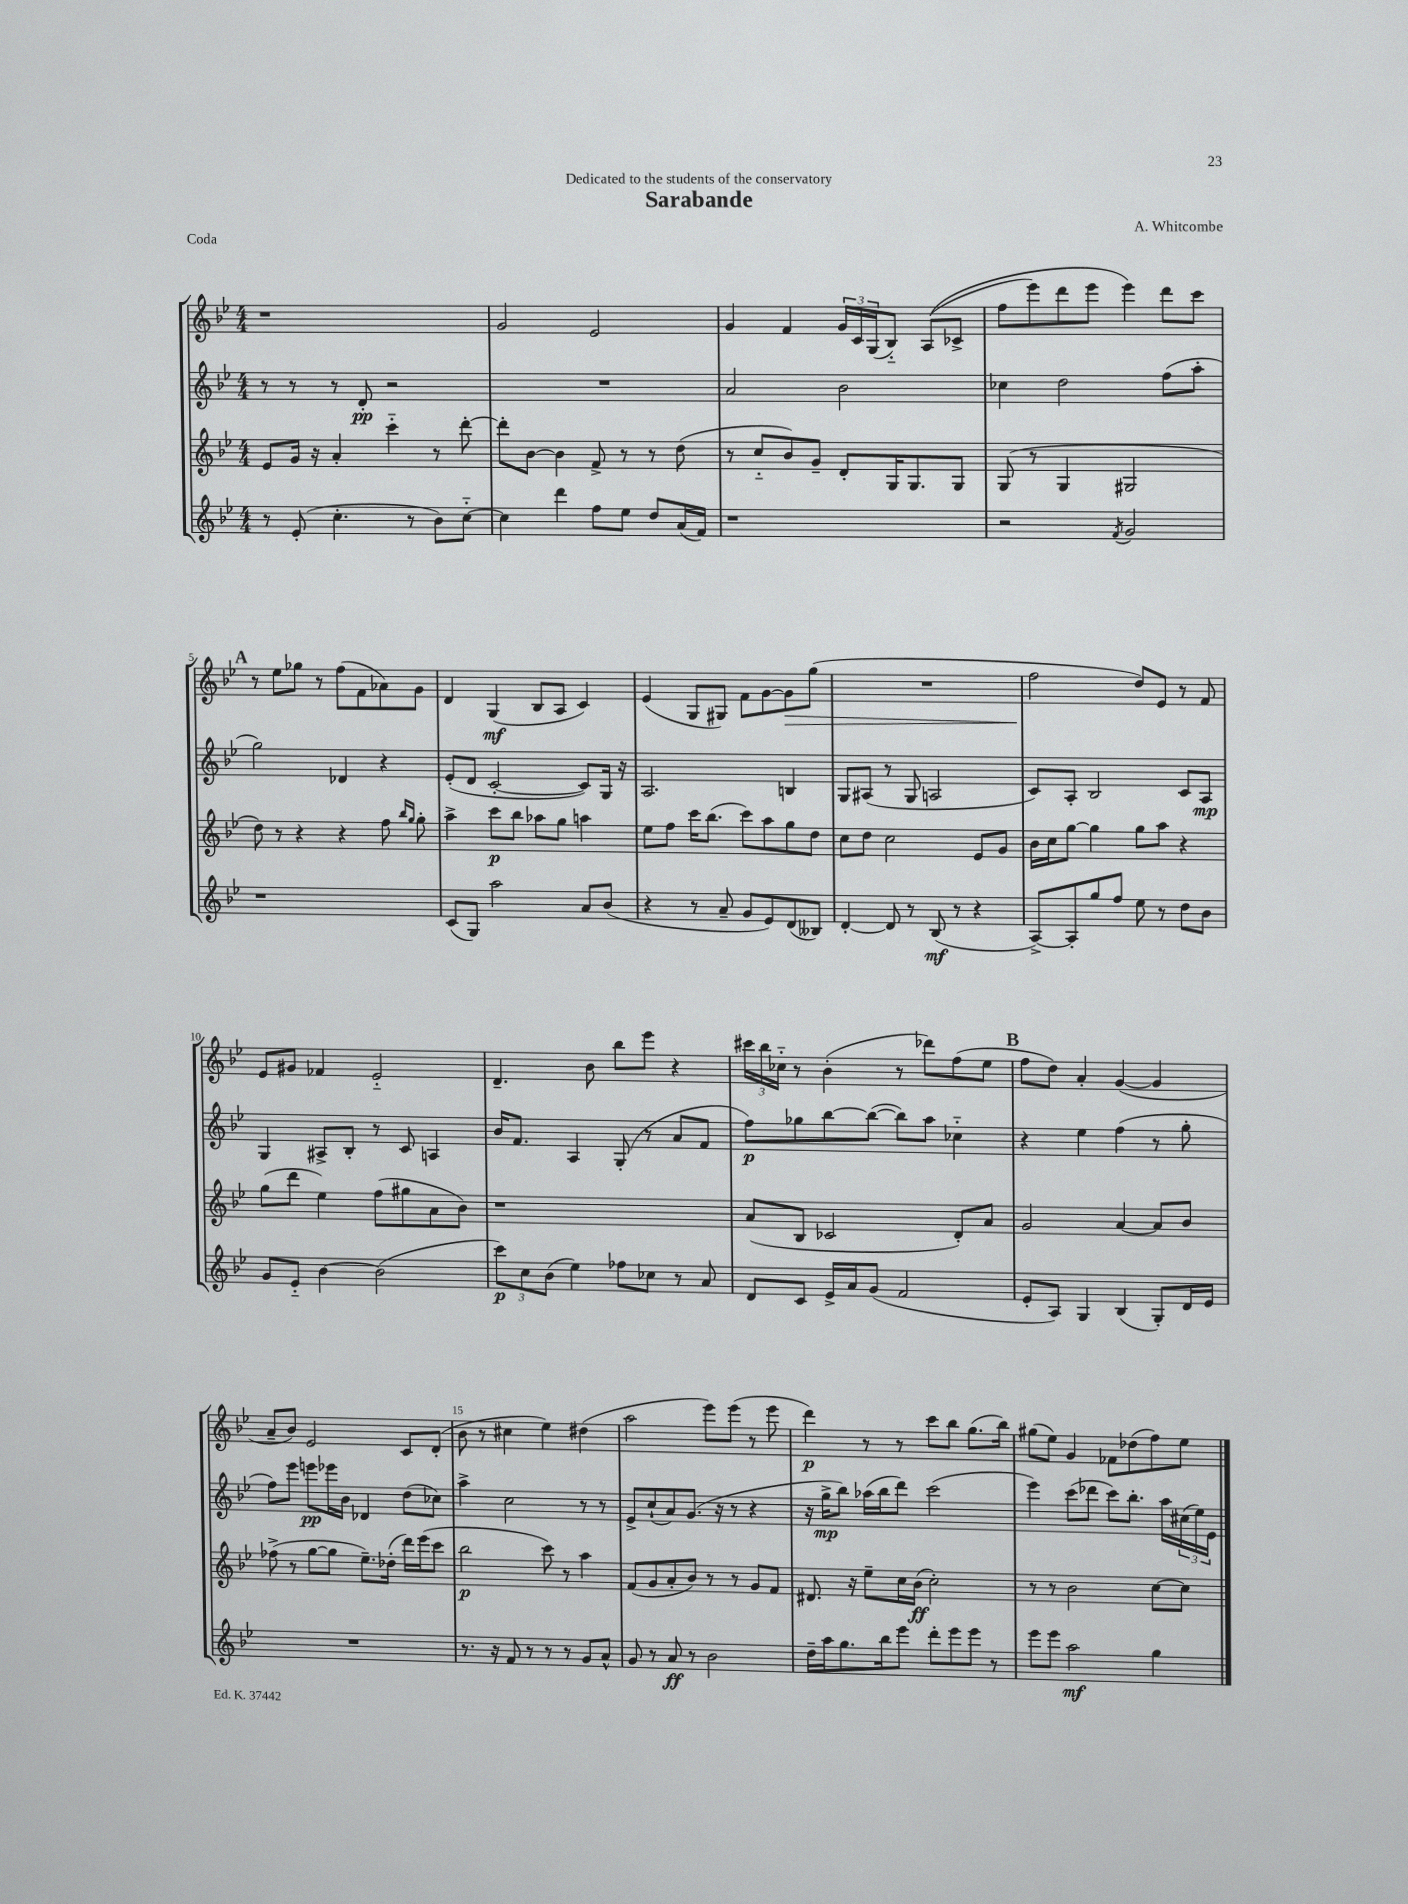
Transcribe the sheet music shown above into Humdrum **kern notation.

**kern	**kern	**kern	**kern
*staff4	*staff3	*staff2	*staff1
*clefG2	*clefG2	*clefG2	*clefG2
*k[b-e-]	*k[b-e-]	*k[b-e-]	*k[b-e-]
*M4/4	*M4/4	*M4/4	*M4/4
8r	8e-	8r	1r
(8e-'	16g	8r	.
.	16r	.	.
4.cc'	4a'	8r	.
.	.	8d'	.
.	4ccc'~	2r	.
8r	.	.	.
8b-)	8r	.	.
[8cc'~	[8ddd'	.	.
=	=	=	=
4cc]	8ddd']	1r	2g
.	[8b-	.	.
4ddd	4b-]	.	.
8ff	8f^	.	2e-
8ee-	8r	.	.
8dd	8r	.	.
(16a	(8dd	.	.
16f)	.	.	.
=	=	=	=
1r	8r	2a	4g
.	8cc'~	.	.
.	8b-)	.	4f
.	8g~	.	.
.	8d'	2b-	24g
.	.	.	24c
.	.	.	(24G
.	16G	.	8B-'~)
.	8.G	.	.
.	.	.	&((8A
.	8G	.	8c-^
=	=	=	=
2r	(8G	4cc-	8ff
.	8r	.	8eee-)
.	4G	2dd	8ddd
.	.	.	8eee-
8qf	.	.	.
2g	2G#	.	4eee-&)
.	.	(8ff	8ddd
.	.	8aa'	8ccc
=	=	=	=
1r	8dd)	2gg)	8r
.	8r	.	8ee-
.	4r	.	8gg-
.	.	.	8r
.	4r	4d-	(8ff
.	.	.	8f
.	8ff	4r	8a-)
.	16qqbb-	.	.
.	16qqgg	.	.
.	8gg'	.	8g
=	=	=	=
(8c	4aa^	(8e-'	4d
8G)	.	8d	.
2aa	8ccc	[2c'	(4G
.	8bb-	.	.
.	8aa-	.	8B-
.	8gg	.	8A
8a	4aa	8c])	4c)
(8b-	.	16G	.
.	.	16r	.
=	=	=	=
4r	8ee-	2.A	(4e-
.	8ff	.	.
8r	16ccc	.	8G
.	(8.bb-	.	.
8a~	.	.	8G#)
8g	8ccc)	.	8f
8e-)	8aa	.	[8g
(8d	8gg	4B	8g]
8B--)	8dd	.	(8gg
=	=	=	=
[4d'	8cc	8G	1r
.	8dd	(8A#	.
8d]	2cc	8r	.
8r	.	8G	.
(8B-	.	2A	.
8r	.	.	.
4r	8e-	.	.
.	8g	.	.
=	=	=	=
[8A^)	16b-	8c)	2ff
.	16cc	.	.
8A']	[8gg	8A'	.
8gg	4gg]	2B-	.
8ff	.	.	.
8ee-	8gg	.	8dd)
8r	8aa	.	8e-
8dd	4r	8c	8r
8b-	.	8A	8f
=	=	=	=
8g	(8gg	4G	8e-
8e-'~	8ddd	.	8g#
[4b-	4ee-)	8A#^	4f-
.	.	8B-'	.
(2b-]	(8ff	8r	2e-'~
.	8gg#	8c	.
.	8a	4A	.
.	8b-)	.	.
=	=	=	=
12ccc)	1r	16b-	4.d~
.	.	8.f	.
12cc	.	.	.
(12b-	.	.	.
4ee-)	.	4A	.
.	.	.	8b-
8ff-	.	(8G'	8bb-
8cc-	.	8r	8eee-
8r	.	8a	4r
8a	.	8f	.
=	=	=	=
8d	(8a	8ff)	24ccc#
.	.	.	24bb-
.	.	.	24cc-'~
8c	8B-	8gg-	8r
16e-^	2c-	[8bb-	(4b-'
16a	.	.	.
(8g	.	(8bb-_	.
2f	.	8bb-])	8r
.	.	8aa	8ddd-)
.	8d')	4cc-'~	(8ff
.	8a	.	8ee-
=	=	=	=
8e-'	2g	4r	8ff
8A)	.	.	8dd)
4G	.	4ee-	4a'
(4B-	[4a	(4ff	([4g
8G')	8a]	8r	4g]
16d	8b-	8gg'	.
16e-	.	.	.
=	=	=	=
1r	(8ff-^	8ff)	8a~
.	8r	8eee-	8b-)
.	[8gg	8eee	2e-
.	8gg]	16eee-	.
.	.	16b-	.
.	8.ee-~)	4d-	.
.	(16dd-'	.	.
.	16ddd)	(8dd	8c
.	(16eee-	.	.
.	8ccc	8cc-)	(8d'
=	=	=	=
8.r	2bb-	4aa^	8b-
.	.	.	8r
16r	.	.	.
8f	.	2cc	4cc#
8r	.	.	.
8r	8ccc)	.	4ee-)
8r	8r	.	.
8g	4aa	8r	(4dd#
8a^^	.	8r	.
=	=	=	=
8g	(8f	8e-^	2aa
8r	8g	(8cc`	.
8a	8a'	8a)	.
8r	8b-)	(8.g	.
2b-	8r	.	8eee-)
.	.	16r	.
.	8r	8r	(8eee-
.	8g	4r	8r
.	8f	.	8eee-
=	=	=	=
16dd~	8.d#	16r	4ddd)
16aa	.	16gg^	.
8.gg	.	8bb-)	.
.	16r	.	.
.	8ee-~	(16aa-	8r
16bb-	.	16bb-	.
8eee-	16cc	8ddd)	8r
.	(16b-	.	.
8ddd'	2cc')	(2ccc	8ccc
8eee-	.	.	8bb-
8eee-	.	.	(8.gg
8r	.	.	.
.	.	.	16bb-)
=	=	=	=
8eee-	8r	4eee-)	(8gg#
8eee-	8r	.	8ee-)
2aa	2b-	(8ccc	4g
.	.	8ddd-	.
.	.	8ccc)	8f-
.	.	8.bb-'	(8dd-
4gg	[8cc	.	8ff)
.	.	16aa	.
.	8cc]	(24cc#	8ee-
.	.	24ee-)	.
.	.	24e-	.
==	==	==	==
*-	*-	*-	*-
